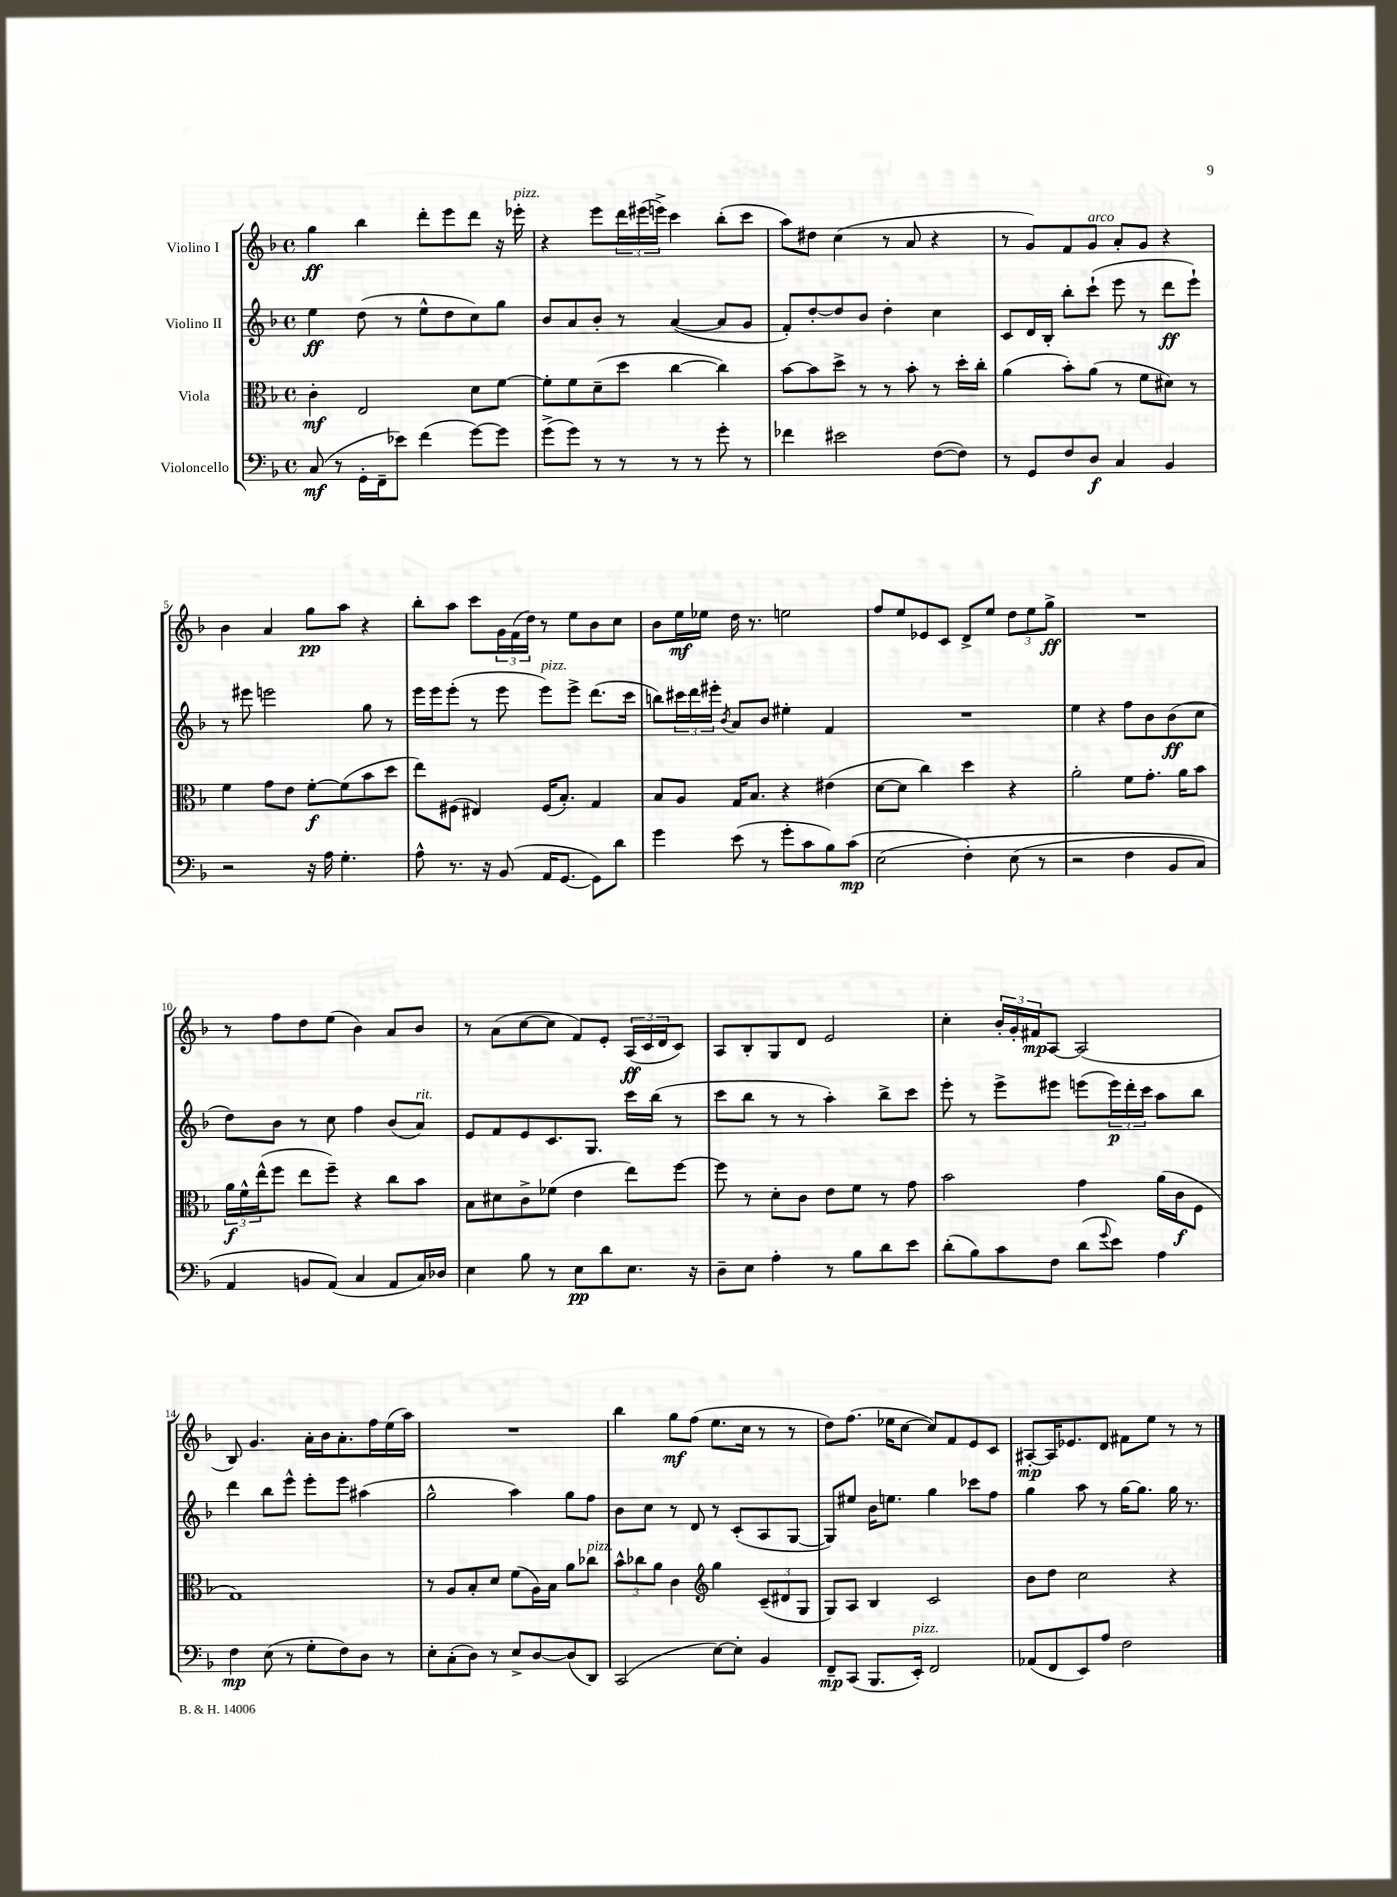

**kern	**kern	**kern	**kern
*staff4	*staff3	*staff2	*staff1
*clefF4	*clefC3	*clefG2	*clefG2
*k[b-]	*k[b-]	*k[b-]	*k[b-]
*M4/4	*M4/4	*M4/4	*M4/4
*met(c)	*met(c)	*met(c)	*met(c)
(8C/	4c'\	4ee\	4gg\
8r	.	.	.
16GG'\LL	2E/	(8dd\	4bb-\
16FF~\J	.	.	.
8e-\J)	.	8r	.
(4f\	.	8ee^^\L	8ddd'\L
.	.	8dd\	8eee\
[8g\L)	8d\L	8cc\)	8ddd\J
8g\]J	[8f\J	8gg\J	16r
.	.	.	16eee-'\
=	=	=	=
(8g^\L	8f'\]L	8b-/L	4r
8g\J)	8f\	8a/	.
8r	(8d~\	8b-'/J	8eee\L
8r	8dd\J	8r	24ddd\L
.	.	.	(24eee#\
.	.	.	24eee^\JJ)
8r	[4cc\	([4a/	4ccc\
8r	.	.	.
8g'\	4cc\])	8a/]L	(8bb-'\L
8r	.	8g/J	8ccc\J
=	=	=	=
4f-\	[8b-\L	8f'/L)	8aa\L)
.	8b-\]	[8dd'/	8dd#\J
2e#\	8dd^\J	8dd/]	(4cc\
.	8r	8b-/J	.
.	8r	4dd'\	8r
.	8b-'\	.	8a/
([8F\L	8r	4cc\	4r
8F\]J)	16dd'\LL	.	.
.	16cc'\JJ	.	.
=	=	=	=
8r	(4a\	8c/L	8r
8GG/L	.	16d/L	8g/L)
.	.	16B-'/JJ	.
8F/	8b-'\L)	8bb-'\L	8f/
8D/J	(8a\J	(8ccc`\J	8g/J
4C/	8r	8eee\	8a'/L
.	8f\L	8r	8g/J
4BB-/	8d#\J)	8ddd\L	4r
.	8r	8eee`\J)	.
=	=	=	=
2r	4f\	8r	4b-\
.	.	8eee#\	.
.	8g\L	2eee\	4a/
.	8e\J	.	.
16r	[8f'\L	.	8gg\L
16A\	.	.	.
4.G'\	(8f\]	.	8aa\J
.	8b-\	8gg\	4r
.	8dd\J	8r	.
=	=	=	=
8A^^\	8ee\L)	16eee\LL	8bb-'\L
.	.	16eee\J	.
8.r	(8F#\J	(8eee'\J	8aa\J
.	4E#/)	8r	8ccc\L
16r	.	.	.
(8BB-/	.	8eee\	24g\L
.	.	.	(24f\
.	.	.	24dd\JJ)
16AA/LK	(16F#/LK	8eee\L)	8r
[8.GG/J	8.B-'/J)	.	.
.	.	8eee^\J	8ee\L
8GG\]L)	4G/	(8.ddd\L	8b-\
8d\J	.	.	8cc\J
.	.	16ccc\Jk	.
=	=	=	=
4g\	8B-/L	8bb\L)	8b-\L
.	8A/J	24ccc#\L	16ee\L
.	.	24ddd\	.
.	.	.	16ee-\JJ
.	.	24eee#'\JJ	.
.	.	8qb-/	.
(8e\	16G/LK	8a/L	16dd\
.	8.B-/J	.	8.r
8r	.	8b-/J	.
8g'\L	4r	4ee#'\	2ee\
8c\	.	.	.
8B-\)	(4e#\	4f/	.
(8c\J	.	.	.
=	=	=	=
&(2E\	[8d\L	1r	8ff/L
.	8d\]J	.	8ee/
.	4cc\)	.	8e-/
.	.	.	8c/J
4F'\)	4dd\	.	8d^/L
.	.	.	8ee/J
(8E\	4r	.	12dd\L
.	.	.	12ee\
8r	.	.	.
.	.	.	12gg^\J
=	=	=	=
2r	2a'\	4ee\	1r
.	.	4r	.
4F\	8f\L	8ff\L	.
.	8.g'\J	8b-\	.
8BB-/L	.	(8b-\	.
.	16a\LK	.	.
8C/J)	8b-\J	8cc\J	.
=	=	=	=
4AA/	24a\LL	8dd\L)	8r
.	24f^^\	.	.
.	(24ee^^\J	.	.
.	8ff\J	8b-\J	8ff\L
8BB/L	8ee\L	8r	8dd\
(8AA/J&)	8ff~\J)	8cc\	(8ee\J
4C/	4r	4ff\	4b-\)
8AA/L	8cc\L	(8b-/L	8a/L
16C/L)	8b-\J	8a/J)	8b-/J
16D-/JJ	.	.	.
=	=	=	=
4E\	8B-\L	8e/L	8r
.	8d#\	8f/	(8a\L
8B-\	8c^\	8e/	[8cc\
8r	(8f-\J	8.c/	8cc\]J
8E\L	4e\	.	8f/L)
.	.	8.G/J	.
8d\	.	.	8e'/J
8.E\J	8ee\L)	16ccc\LL	(24A/LL
.	.	.	24c/
.	.	(16bb-\JJ	.
.	.	.	24d/J
.	[8ff\J	8r	8c/J)
16r	.	.	.
=	=	=	=
8D~\L	8ff\]	8ccc\L	8A/L
8E\J	8r	8bb-\J	8B-'/
4A'\	8d'\L	8r	8G/
.	8c\J	8r	8d/J
8r	8e\L	4aa'\)	2e/
8B-\L	8f\J	.	.
8d\	8r	8bb-^\L	.
8e\J	8g\	8ccc\J	.
=	=	=	=
(8d'\L	2b-\	8eee'\	4cc'\
8B-\)	.	8r	.
8c\	.	8eee^\L	24b-'/LL
.	.	.	24g'/
.	.	.	24f#/J
8F\J	.	8eee#\J	[8A/J
(8d\L	4g\	(8eee\L	(2A/]
8qqg/	.	.	.
8e\J)	.	24eee\L)	.
.	.	24ddd'\	.
.	.	24ccc\JJ	.
4A\	(16a\LL	8aa\L	.
.	16c\J	.	.
.	8F\J	8bb-\J	.
=	=	=	=
4F\	1G)	4ddd\	8B-/)
.	.	.	4.g/
(8E\	.	8bb-\L	.
8r	.	8eee^^\J	.
8G'\L	.	8eee'\L	16a'\LL
.	.	.	16b-\J
8F\)	.	8eee\J	8.a'\
8D\J	.	(4aa#\	.
.	.	.	16ff\L
8r	.	.	(16ee\
.	.	.	16aa\JJ)
=	=	=	=
8E'\L	8r	2gg^^\	1r
(8C'\	8A/L	.	.
8D\J)	8B-'/	.	.
8r	8d/J	.	.
8E^/L	(8f\L	4aa\)	.
[8D/	16A\L)	.	.
.	16B-\JJ	.	.
(8D/]	8a\L	8gg\L	.
8DD/J)	8cc-\J	8ff\J	.
=	=	=	=
(2CC/	12b-^^\L	8b-\L	4bb-\
.	12cc-\	.	.
.	.	8cc\J	.
.	12a\J	.	.
.	4c\	8r	8gg\L
.	.	8d/	(8ff\J
*	*clefG2	*	*
[8E\L)	4gg\	8r	8.ee\L
8E'\]J	.	(8c'/L	.
.	.	.	16cc\Jk
4BB-/	(12c~/L	8A/	8r
.	12d#/	.	.
.	.	[8G/J	8r
.	12G/J	.	.
=	=	=	=
8FF~/L	8G/L)	8G/]L)	8dd\L)
(8CC/J	8A/J	8ee#/J	(8.ff\J
8.BBB-/L	4B-/	16b-\LK	.
.	.	8.ee\J	16ee-\LK
.	.	.	[8cc\J
16EE'/Jk)	.	.	.
2FF/	2c/	4gg\	8cc/]L)
.	.	.	8f/
.	.	8ccc-\L	8e/
.	.	8ff\J	8c/J
=	=	=	=
(8AA-/L	8b-\L	4gg\	[8A#'/L
8FF/	8dd\J	.	16A#/]K
.	.	.	8.e-/
8EE/)	2cc\	8aa\	.
8A/J	.	8r	8d/J
2F\	.	[16gg\LK	8f#\L
.	.	8.gg\]J	.
.	.	.	8ee\J
.	4r	16gg\	8r
.	.	8.r	.
.	.	.	8r
==	==	==	==
*-	*-	*-	*-
